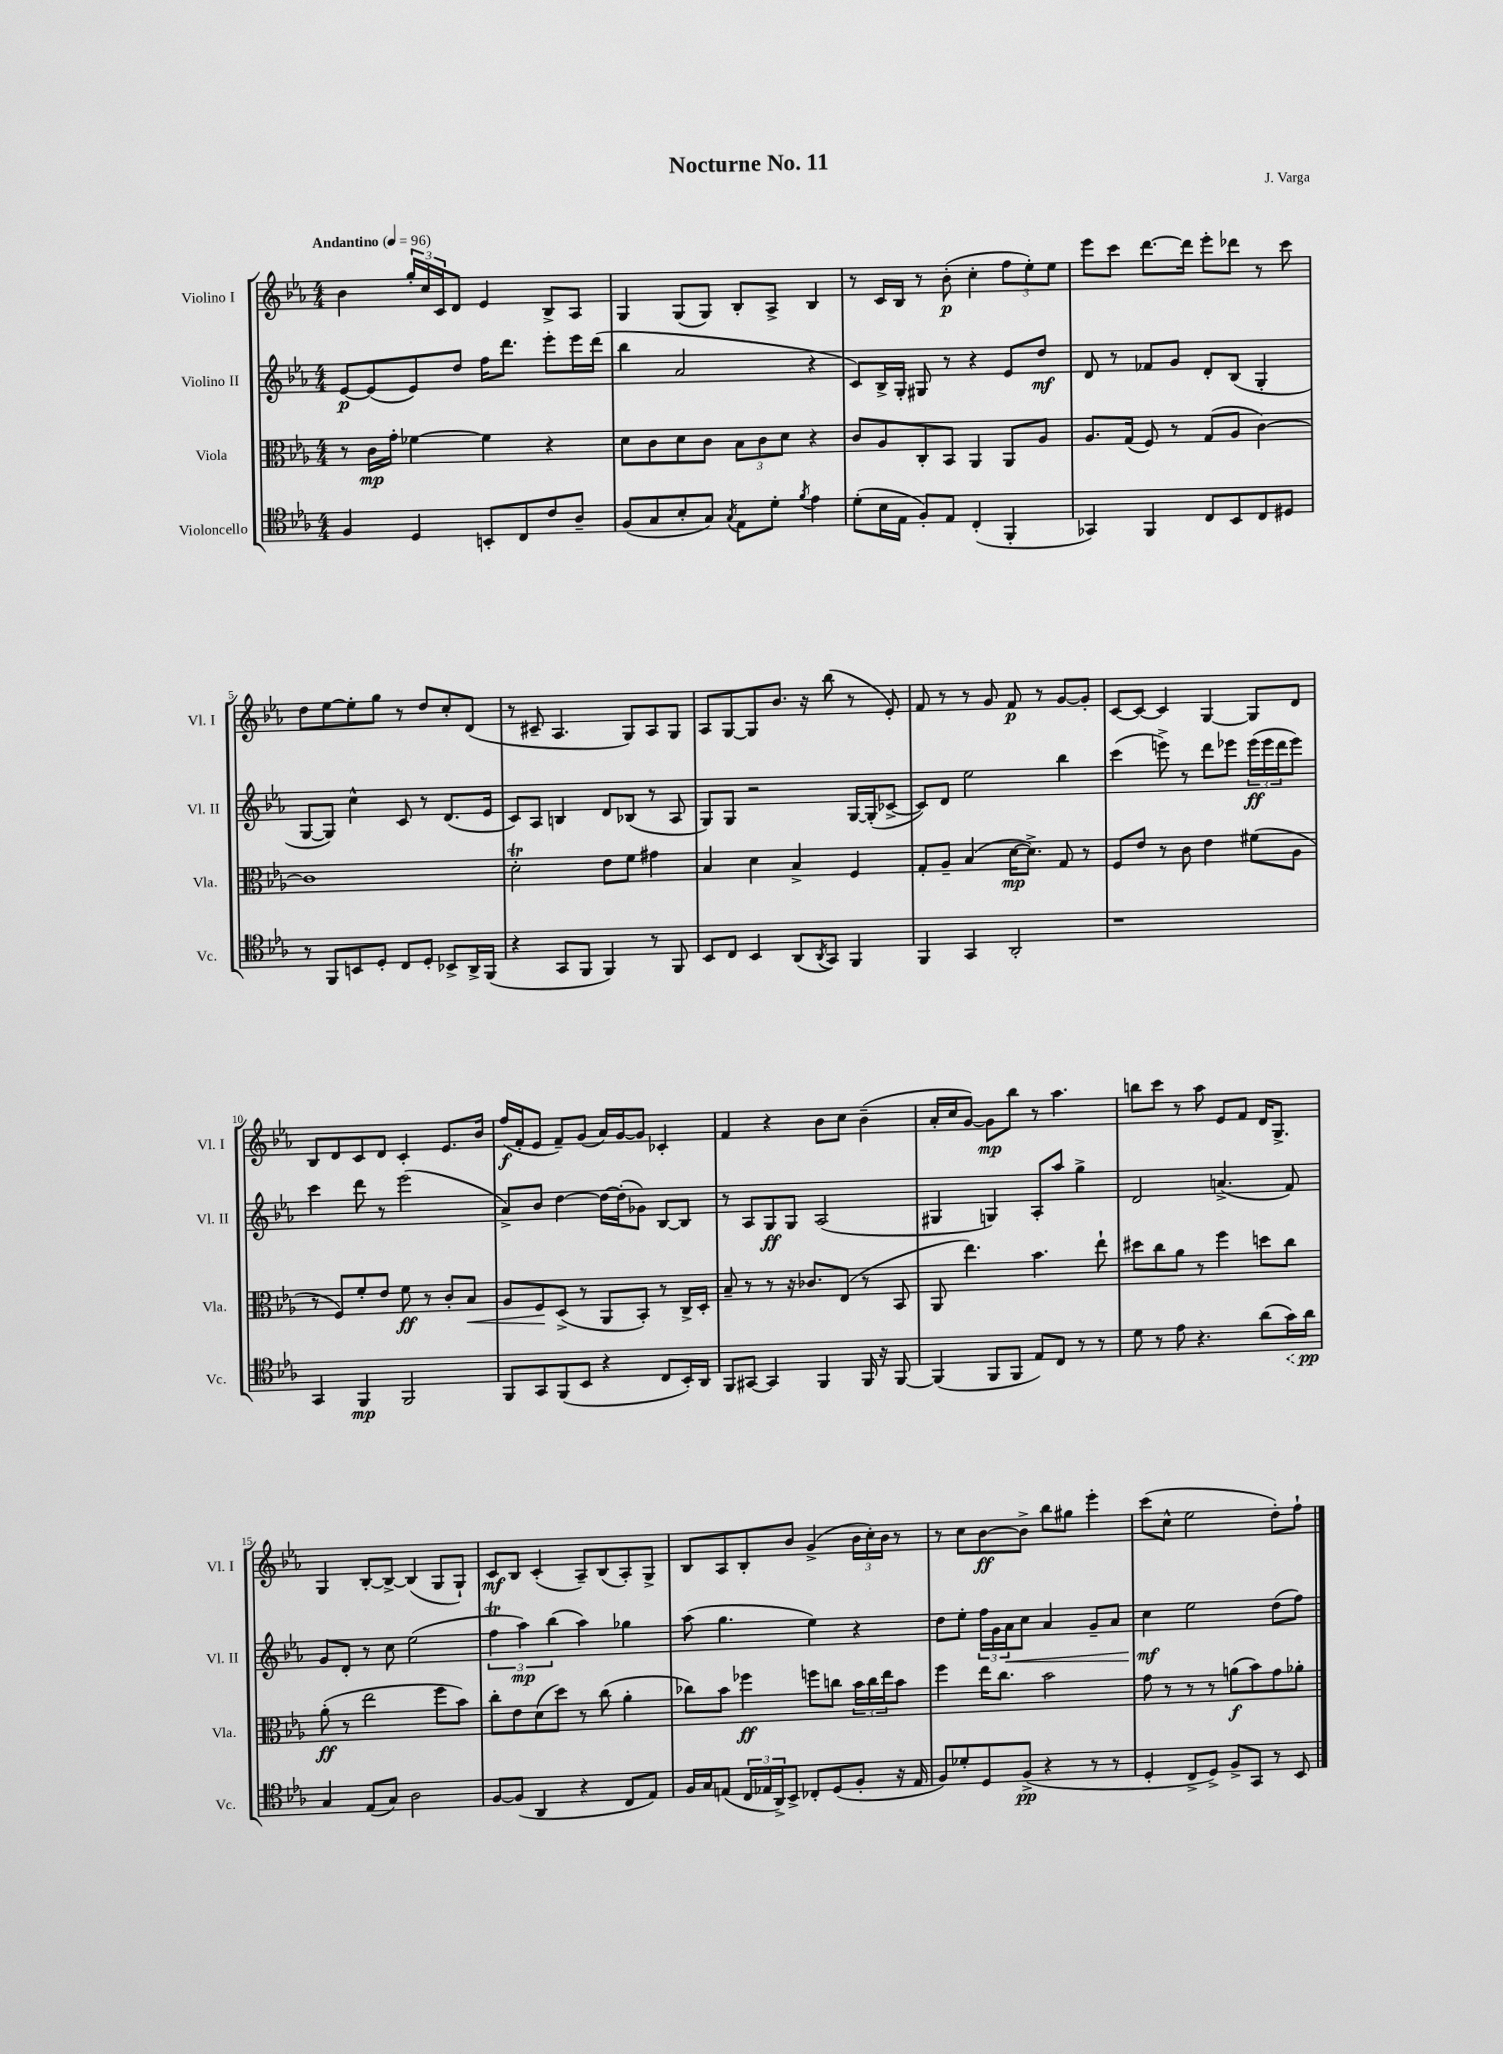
\header { title = "Nocturne No. 11" composer = "J. Varga" }
<<
\new StaffGroup <<
\new Staff = "s0" \with { instrumentName = "Violino I" shortInstrumentName = "Vl. I" } {
    \clef treble \key ees \major \numericTimeSignature \time 4/4 \tempo "Andantino" 4 = 96
    bes'4 \tuplet 3/2 { g''16-. c''16 c'16 } d'8 ees'4 bes8-> aes8 |
    g4 g8( g8) bes8-. aes8-> bes4 |
    r8 c'16 bes16 r8 bes'8-.\p( c''4-. \tuplet 3/2 { f''8 ees''8-.) ees''8 } |
    ees'''8 c'''8 d'''8.~ d'''16 ees'''8-. des'''8 r8 c'''8 |
    d''8 ees''8~ ees''8-. g''8 r8 d''8 c''8-. d'8( |
    r8 cis'8-- aes4. g8) aes8 g8 |
    aes8 g8~ g8 bes'8. r16 bes''8( r8 ees'8-.) |
    f'8 r8 r8 g'8 f'8\p r8 g'8~ g'8-. |
    c'8~ c'8~ c'4 g4~ g8 d'8 |
    bes8 d'8 c'8 d'8 c'4-. ees'8. bes'16 |
    f''16\f( f'16-. ees'8 f'8--) g'8( aes'16) g'16~ g'8 ces'4-. |
    f'4 r4 bes'8 c''8 bes'4--( |
    aes'16-. c''16 g'8~) g'8\mp bes''8 r8 aes''4. |
    b''8 c'''8 r8 aes''8 ees'8 f'8 d'16 g8.-> |
    g4 bes8~-. bes8~-> bes4( g8 g8-!) |
    c'8\mf bes8 c'4-.( aes8--) bes8( aes8-.) g8-> |
    bes8 aes8 bes8-. bes'8 g'4->( \tuplet 3/2 { bes'16 c''16-.) bes'16 } r8 |
    r8 c''8 bes'8~\ff bes'8-> bes''8 gis''8 ees'''4-. |
    c'''8( c''8-^ ees''2 d''8-.) f''8-! \bar "|." |
}
\new Staff = "s1" \with { instrumentName = "Violino II" shortInstrumentName = "Vl. II" } {
    \clef treble \key ees \major \numericTimeSignature \time 4/4
    ees'8~\p ees'8( ees'8) d''8 f''16 d'''8. ees'''8-. ees'''16 d'''16( |
    bes''4 aes'2 r4 |
    c'8) bes16-> g16-. gis8 r8 r4 ees'8 d''8\mf |
    d'8 r8 fes'8 g'8 d'8-. bes8( g4-. |
    g8~ g8) c''4-^ c'8 r8 d'8.( ees'16 |
    c'8) aes8 b4 d'8 bes8( r8 aes8 |
    g8) g8 r2 g16~ g16-.( ces'8~-> |
    ces'8) d'8 ees''2 bes''4 |
    c'''4( e'''8->) r8 d'''8 ees'''8 \tuplet 3/2 { ees'''16\ff( ees'''16 d'''16 } ees'''8) |
    c'''4 d'''8 r8 ees'''2( |
    aes'8->) bes'8 d''4~ d''16~ d''16-.( ges'8) bes8~ bes8 |
    r8 aes8 g8\ff g8 aes2( |
    gis4 g4) aes8-. aes''8 g''4-> |
    d'2 a'4.->( f'8) |
    g'8 d'8-. r8 c''8 ees''2( |
    \tuplet 3/2 { f''4\trill aes''4\mp) bes''4( } aes''4) ges''4 |
    aes''8( g''4. ees''4) r4 |
    d''8 ees''8-. \tuplet 3/2 { f''16 g'16 aes'16\< } c''8 aes'4 g'8-- aes'8 |
    c''4\mf\! ees''2 d''8( f''8) \bar "|." |
}
\new Staff = "s2" \with { instrumentName = "Viola" shortInstrumentName = "Vla." } {
    \clef alto \key ees \major \numericTimeSignature \time 4/4
    r8 c'16\mp g'16-. fes'4~ fes'4 r4 |
    d'8 c'8 d'8 c'8 \tuplet 3/2 { bes8 c'8 d'8 } r4 |
    c'8 aes8 c8-. bes,8 aes,4 aes,8 aes8 |
    aes8. g16( f8) r8 g8( aes8 c'4~) |
    c'1 |
    d'2-.\trill ees'8 f'8 gis'4 |
    bes4 d'4 bes4-> f4 |
    g8-. aes8-- bes4( d'16~\mp d'8.->) g8 r8 |
    f8 ees'8 r8 c'8 ees'4 fis'8( aes8 |
    r8 f8) f'8-. ees'8 f'8\ff r8 c'8-. bes8\< |
    aes8 f8\! d8->( r8 aes,8 bes,8-.) r8 c16-> d16-. |
    bes8-- r8 r8 r16 ces'8. ees8( r8 bes,8 |
    aes,8 ees''4.) bes'4. ees''8-! |
    dis''8 c''8 aes'8 r8 f''4 d''8 c''8 |
    aes'8-.\ff( r8 ees''2 f''8 bes'8) |
    c''8-. ees'8 d'8( d''8) r8 c''8( aes'4-. |
    ces''8) bes'8 fes''4\ff f''8 c''8 \tuplet 3/2 { bes'16 c''16 ees''16 } bes'8 |
    f''4 ees''16 c''8. bes'2 |
    g'8 r8 r8 r8 a'8\f( bes'8) g'8 aes'8-. \bar "|." |
}
\new Staff = "s3" \with { instrumentName = "Violoncello" shortInstrumentName = "Vc." } {
    \clef tenor \key ees \major \numericTimeSignature \time 4/4
    f4 d4 b,8-. c8 c'8 aes8-- |
    f8( g8 bes8-. g8) \acciaccatura { g8 } ees8 d'8-. \acciaccatura { f'8 } ees'4 |
    d'8-.( bes16 ees16 f8-.) ees8 c4-.( f,4-. |
    ges,4) f,4 c8 bes,8 c8 dis8 |
    r8 f,8 b,8 d8-. c8 d8-. bes,8-> aes,16-> f,16( |
    r4 g,8 f,8 f,4) r8 f,8 |
    bes,8 c8 bes,4 aes,8( \acciaccatura { aes,8 } g,8) f,4 |
    f,4 g,4 aes,2-. |
    r1 |
    g,4 f,4\mp f,2 |
    f,8 g,8 f,8( bes,8 r4 c8 bes,16-.) aes,16 |
    f,8 gis,8~ gis,4 f,4 f,16 r16 f,8~ |
    f,4( f,8 f,8 ees8) c8 r8 r8 |
    d'8 r8 ees'8 r4. aes'8( \once \override Hairpin.style = #'dashed-line g'16\<) aes'16\pp\! |
    g4 ees8( g8) aes2 |
    f8~ f8( aes,4 r4 c8 ees8) |
    f16 g16 e8( \tuplet 3/2 { c16 ees16 aes,16->) } bes,8-> ces8-. d8( f8-. r16 ees16 |
    f8) des'8-. d8 f8->\pp( r4 r8 r8 |
    d4-. c8-> d8->) f8-> g,8 r8 bes,8 \bar "|." |
}
>>
>>
